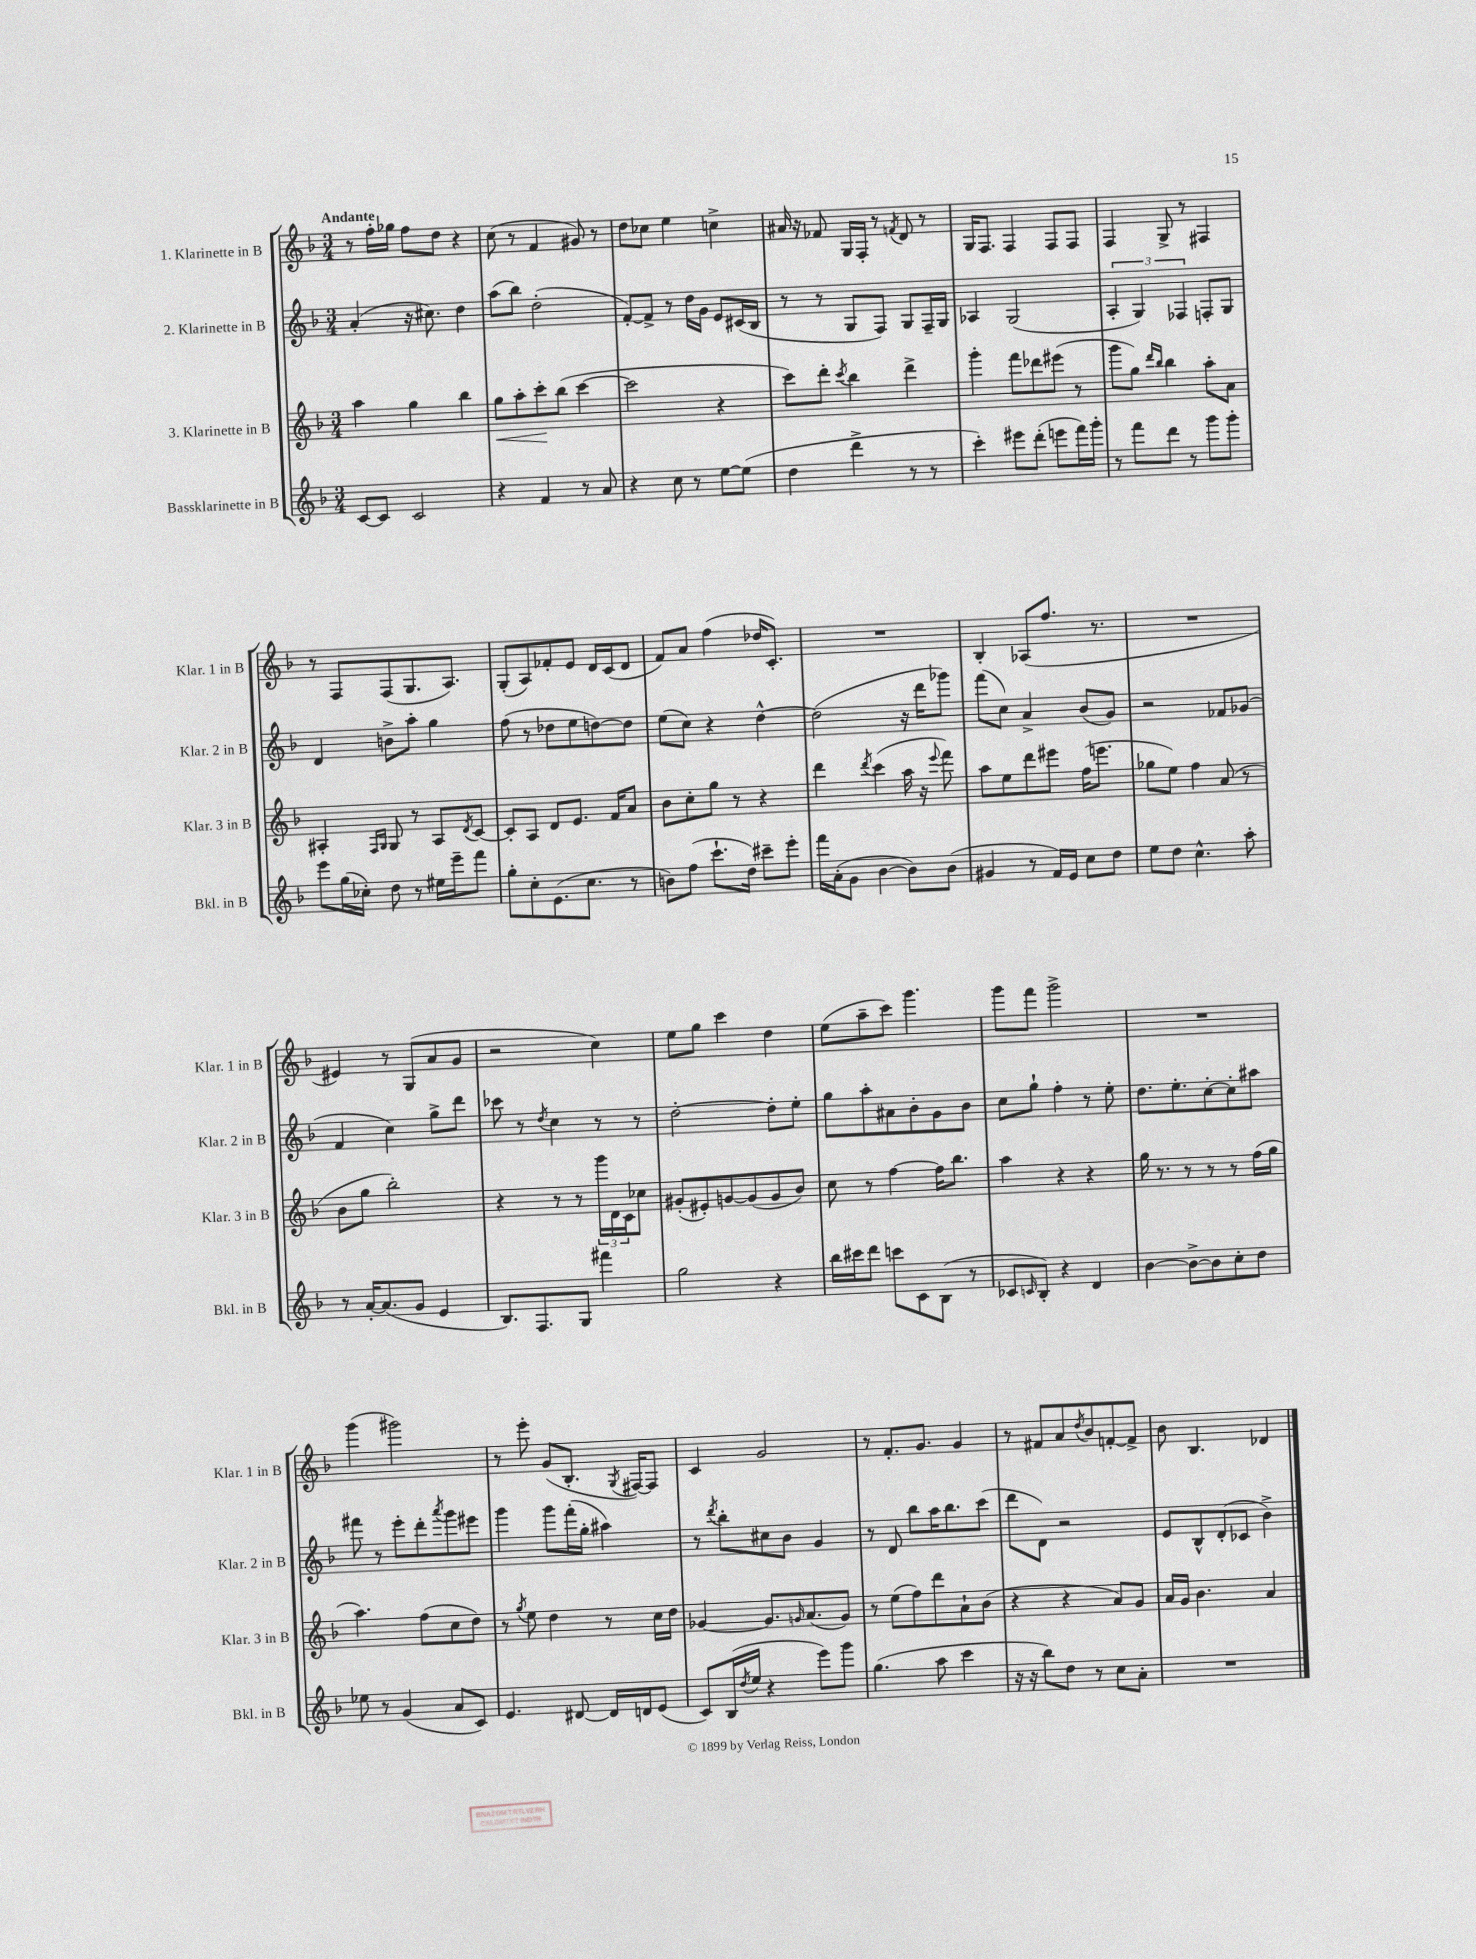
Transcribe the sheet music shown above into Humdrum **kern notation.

**kern	**kern	**kern	**kern
*staff4	*staff3	*staff2	*staff1
*clefG2	*clefG2	*clefG2	*clefG2
*k[b-]	*k[b-]	*k[b-]	*k[b-]
*M3/4	*M3/4	*M3/4	*M3/4
[8c	4aa	(4a'	8r
8c]	.	.	16ff'
.	.	.	16gg-
2c	4gg	16r	8ff
.	.	8.cc#)	.
.	.	.	8dd
.	4bb-	4dd	4r
=	=	=	=
4r	8gg	(8aa	(8cc
.	8aa'	8bb-)	8r
4f	8ccc'	(2dd'	4f
.	(8bb-	.	.
8r	[4ccc	.	8g#)
8a	.	.	8r
=	=	=	=
4r	2ccc]	[8f')	8dd
.	.	8f^]	8cc-
8cc	.	8r	4ee
8r	.	16dd	.
.	.	16g	.
[8ee	4r	8e	4cc^
(8ee]	.	(16c#	.
.	.	16B-	.
=	=	=	=
4dd	8ccc)	8r	16a#
.	.	.	16r
.	8ddd'	8r	8f-
.	8qccc	.	.
4ddd^	4bb-	8G	16G
.	.	.	16F'
.	.	8F)	8r
.	.	.	8qf
8r	4ddd^	8G	8d
8r	.	16F~	8r
.	.	16G	.
=	=	=	=
4ccc')	4ggg'	4A-	16G
.	.	.	8.F
8eee#	8fff	(2G	4F
(8ddd'	8ddd-	.	.
8eee	(8eee#	.	8F
16fff)	8r	.	8F
16ggg'	.	.	.
=	=	=	=
8r	8ggg	6A'	4F
8fff	8gg)	.	.
.	.	6G)	.
.	16qqddd	.	.
.	16qqbb-	.	.
8ddd	4bb-	.	8G^
.	.	6F-	.
8r	.	.	8r
8ggg	8aa'	8F'	4F#
8ggg'	8a	8G	.
=	=	=	=
8eee	4A#'	4d	8r
(16gg	.	.	8F
16cc-')	.	.	.
.	16qqF	.	.
.	16qqG	.	.
8dd	8G	8b^	(8F
8r	8r	8aa'	8.G
16ee#	8A#	4gg	.
16eee~	.	.	8.A)
.	8qd	.	.
8fff	[8c	.	.
=	=	=	=
8gg'	8c']	(8ff	(8G'
8cc'	8A	8r	8A)
(8.e	8d	8dd-	8f-'
.	8.e	8ee	8e
8.cc	.	.	.
.	.	[8dd)	16d
.	16f	.	(16c
8r	8a	8dd]	8d
=	=	=	=
8b)	8b-	(8ee	8f)
(8ff	8cc'	8cc)	8a
8.ccc`	8gg	4r	(4ff
.	8r	.	.
16dd)	.	.	.
8ccc#~	4r	[4dd^^	16dd-
.	.	.	8.c')
8eee'	.	.	.
=	=	=	=
16fff	4ddd	(2dd]	2.r
(16a'	.	.	.
8g	.	.	.
.	8qddd	.	.
[4b-	(4ccc	.	.
8b-])	16aa	16r	.
.	16r	16ddd	.
.	8qqeee	.	.
(8b-	8fff)	8ggg-)	.
=	=	=	=
4g#	8aa	(8fff	4B-'
.	8ee	8cc)	.
8r	8ddd	4a^	(8A-
16f)	8eee#	.	8.ff
16e	.	.	.
8cc	(16ff	(8b-	.
.	8.eee	.	8.r
8dd	.	8g)	.
=	=	=	=
8ee	8gg-	2r	2.r
8dd	8ee)	.	.
4.cc^^	4ff	.	.
.	(8a	8f-	.
8aa'	8r	(8g-	.
=	=	=	=
8r	8b-	4f	4e#)
[16a'	8gg	.	.
(8.a]	.	.	.
.	2bb-')	4cc)	8r
8g	.	.	(8G
4e	.	8gg^	8a
.	.	8ddd	8g
=	=	=	=
8.B-)	4r	8ccc-	2r
.	.	8r	.
8.F	.	.	.
.	.	8qdd	.
.	8r	4cc	.
8G	8r	.	.
4fff#	24ggg	8r	4cc)
.	24d	.	.
.	24c	.	.
.	8cc-	8r	.
=	=	=	=
2gg	(8g#'	[2dd'	8ee
.	8e#')	.	8gg
.	[8g	.	4ccc
.	(8g]	.	.
4r	8g	8dd']	4dd
.	8b-)	8ee'	.
=	=	=	=
16bb-	8cc	8gg	(8ee
16ccc#	.	.	.
8ddd	8r	8aa'	8aa~
8ccc	[4ff	8a#	8ccc)
8c	.	8b-'	4.ggg
(8B-	16ff]	8g	.
.	8.bb-	.	.
8r	.	8b-	.
=	=	=	=
8c-	4aa	8cc	8ggg
16qqc	.	.	.
8B-')	.	8gg`	8fff
4r	4r	4ff'	2ggg^
4d	4r	8r	.
.	.	8ee'	.
=	=	=	=
[4b-	16gg	8.dd	2.r
.	8.r	.	.
.	.	8.ee'	.
8b-^_	8r	.	.
8b-]	8r	[8cc'	.
8cc'	8r	8cc']	.
8dd	(16ff	8aa#	.
.	16gg	.	.
=	=	=	=
8ee-	4.aa)	8fff#	(4ggg
8r	.	8r	.
(4g	.	8eee'	2ggg#)
.	(8ff	8ddd'	.
.	.	8qaaa	.
8a	8cc	8ggg	.
8c)	8dd)	8eee#	.
=	=	=	=
4.e	8r	4ggg	8r
.	8qgg	.	.
.	8ee	.	8eee'
.	4dd	8ggg	(8g
[8d#	.	(16fff'	8.B-'
.	.	16gg'	.
16d#]	8r	4aa#)	.
.	.	.	8qG
16d	.	.	[16F#)
(8e	16cc	.	8F#]
.	16dd	.	.
=	=	=	=
8c)	[4g-	8r	4c
.	.	8qddd	.
(16B-	.	8bb-'	.
8qdd	.	.	.
16ee	.	.	.
4r	8.g-]	8cc#	2g
.	.	8b-	.
.	16qqg	.	.
.	(8.a	.	.
8eee)	.	4g	.
8ggg	8g)	.	.
=	=	=	=
(4.gg	8r	8r	8r
.	(8ee	8d	8.f'
.	8ff)	8bb-	.
.	.	.	8.g
8aa	8ddd	16aa	.
.	.	8.bb-	.
4ccc	8a`	.	4g
.	(8b-	(8ccc	.
=	=	=	=
16r	4r	8ddd	8r
16r	.	.	.
8bb-)	.	8d)	8f#
8dd	4r	2r	8a
.	.	.	8qdd
8r	.	.	8b-
8cc	8a)	.	[8f'
8a'	8g	.	8f^]
=	=	=	=
2.r	16a	8e	8b-
.	16g	.	.
.	4.b-	8B-^^	4.B-
.	.	(8d'	.
.	.	8c-	.
.	4a	4b-^)	4d-
==	==	==	==
*-	*-	*-	*-
